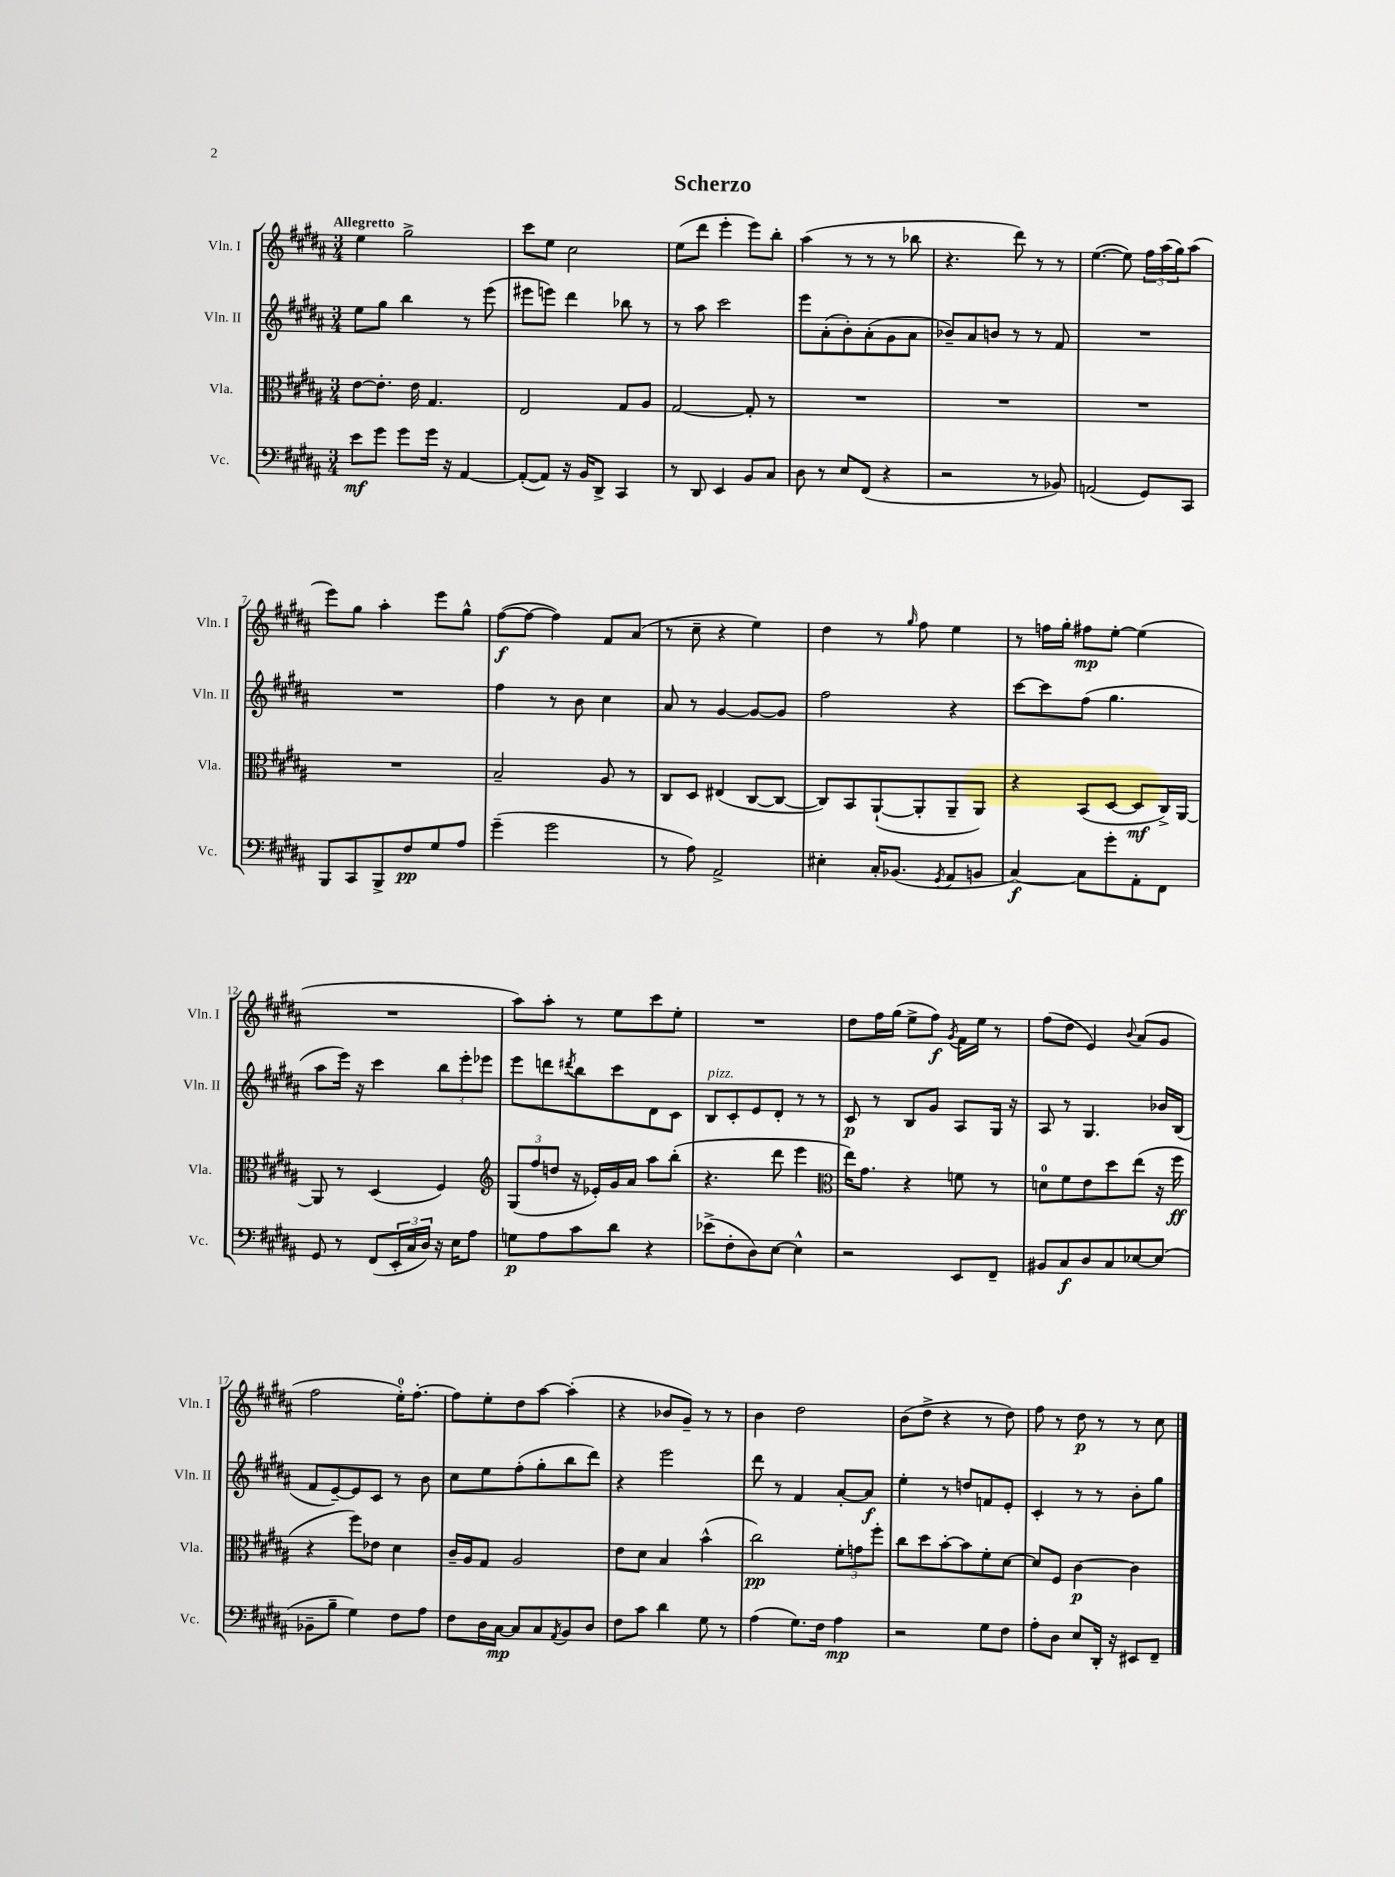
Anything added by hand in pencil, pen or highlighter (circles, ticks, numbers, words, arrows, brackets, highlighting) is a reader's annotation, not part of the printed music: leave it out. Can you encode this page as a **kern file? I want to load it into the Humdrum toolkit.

**kern	**dynam	**kern	**dynam	**kern	**dynam	**kern	**dynam
*part4	*part4	*part3	*part3	*part2	*part2	*part1	*part1
*staff4	*staff4	*staff3	*staff3	*staff2	*staff2	*staff1	*staff1
*I"Vc.	*	*I"Vla.	*	*I"Vln. II	*	*I"Vln. I	*
*I'Vc.	*	*I'Vla.	*	*I'Vln. II	*	*I'Vln. I	*
*clefF4	*	*clefC3	*	*clefG2	*	*clefG2	*
*k[f#c#g#d#a#]	*	*k[f#c#g#d#a#]	*	*k[f#c#g#d#a#]	*	*k[f#c#g#d#a#]	*
*M3/4	*	*M3/4	*	*M3/4	*	*M3/4	*
=1	=1	=1	=1	=1	=1	=1	=1
!	!	!	!	!	!	!LO:TX:a:B:t=Allegretto	!
8e\L	mf	[8e\L	.	8ee\L	.	4ee\	.
8g#\J	.	8.e'\J]	.	8gg#\J	.	.	.
8g#\L	.	.	.	4bb\	.	2gg#^\	.
.	.	16e\	.	.	.	.	.
16g#\Jk	.	4.G#/	.	.	.	.	.
16r	.	.	.	.	.	.	.
[4AA#/	.	.	.	8r	.	.	.
.	.	.	.	(8eee\	.	.	.
=2	=2	=2	=2	=2	=2	=2	=2
(8AA#'/L_	.	2E/	.	8eee#X\L	.	8ccc#\L	.
8AA#/J])	.	.	.	8eeen\J)	.	8ee\J	.
16r	.	.	.	4ddd#\	.	2cc#\	.
16BB/KL	.	.	.	.	.	.	.
8DD#^/J	.	.	.	.	.	.	.
4CC#/	.	8G#/L	.	8bb-X\	.	.	.
.	.	8A#/J	.	8r	.	.	.
=3	=3	=3	=3	=3	=3	=3	=3
8r	.	[2G#/	.	8r	.	(8ee\L	.
8DD#/	.	.	.	8aa#\	.	8ddd#\J	.
4EE/	.	.	.	2ccc#\	.	4eee'\	.
8BB/L	.	8G#'/]	.	.	.	8eee\L)	.
8C#/J	.	8r	.	.	.	8bb'\J	.
=4	=4	=4	=4	=4	=4	=4	=4
8D#\	.	2.r	.	8eee\L	.	(4aa#\	.
8r	.	.	.	(8a#'\	.	.	.
8E/L	.	.	.	8b'\)	.	8r	.
(8FF#/J	.	.	.	(8a#'\	.	8r	.
4r	.	.	.	8g#\	.	8r	.
.	.	.	.	8a#\J	.	8bb-X\	.
=5	=5	=5	=5	=5	=5	=5	=5
2r	.	2.r	.	8b-X~/L)	.	4.r	.
.	.	.	.	8a#/	.	.	.
.	.	.	.	8bn/J	.	.	.
.	.	.	.	8r	.	8ddd#\)	.
8r	.	.	.	8r	.	8r	.
8BB-X/)	.	.	.	8f#/	.	8r	.
=6	=6	=6	=6	=6	=6	=6	=6
(2AAn/	.	2.r	.	2.r	.	([4.ee\	.
.	.	.	.	.	.	8ee\])	.
8GG#/L)	.	.	.	.	.	24ff#\LL	.
.	.	.	.	.	.	(24aa#\	.
.	.	.	.	.	.	24gg#\J)	.
8CC#/J	.	.	.	.	.	(8aa#\J	.
!!LO:LB:g=z
=7	=7	=7	=7	=7	=7	=7	=7
8BBB/L	.	2.r	.	2.r	.	8eee\L)	.
8CC#/	.	.	.	.	.	8gg#\J	.
8BBB^/	.	.	.	.	.	4aa#'\	.
8F#/	pp	.	.	.	.	.	.
8G#/	.	.	.	.	.	8eee\L	.
8A#/J	.	.	.	.	.	8gg#^^\J	.
=8	=8	=8	=8	=8	=8	=8	=8
(4g#~\	.	2B~/	.	4ff#\	.	([8ff#\L	f
.	.	.	.	.	.	8ff#\J_	.
2g#\	.	.	.	8r	.	4ff#\])	.
.	.	.	.	8b\	.	.	.
.	.	8A#/	.	4cc#\	.	8f#/L	.
.	.	8r	.	.	.	(8a#/J	.
=9	=9	=9	=9	=9	=9	=9	=9
8r	.	8C#/L	.	8a#/	.	8r	.
8A#\)	.	8D#/J	.	8r	.	8cc#~\	.
2AA#^/	.	(4E#X/	.	[4g#/	.	4r	.
.	.	[8C#/L	.	8g#/L_	.	4ee\)	.
.	.	8C#/J_	.	8g#/J]	.	.	.
=10	=10	=10	=10	=10	=10	=10	=10
4E#X'\	.	8C#/L])	.	2ff#\	.	4dd#\	.
.	.	8BB/	.	.	.	.	.
16C#'/KL	.	([8AA#`/	.	.	.	8r	.
(8.BB-X/J	.	.	.	.	.	.	.
.	.	.	.	.	.	16qqgg#/	.
.	.	8AA#'/]	.	.	.	8ff#\	.
8qGG#/	.	.	.	.	.	.	.
8AA#/L	.	8AA#~/	.	4r	.	4ee\	.
8BBn/J	.	8AA#/J)	.	.	.	.	.
=11	=11	=11	=11	=11	=11	=11	=11
[4C#/)	f	4r	.	[8ccc#\L	.	8r	.
.	.	.	.	8ccc#\]	.	16ffn\LL	.
.	.	.	.	.	.	16gg#'\JJ	.
8C#\L]	.	(8BB/L	.	(8ff#\J	.	8ff#X\L	mp
8g#'\	.	[8D#/J	.	4.gg#\	.	[8ee'\J	.
8AA#'\	.	8D#/L]	mf	.	.	(4ee\]	.
8FF#\J	.	16C#^/L)	.	.	.	.	.
.	.	[16AA#/JJ	.	.	.	.	.
!!LO:LB:g=z
=12	=12	=12	=12	=12	=12	=12	=12
8GG#/	.	8AA#/]	.	8aa#\L	.	2.r	.
8r	.	8r	.	16eee\Jk)	.	.	.
.	.	.	.	16r	.	.	.
(8FF#/L	.	(4D#/	.	4ccc#\	.	.	.
24EE'/L	.	.	.	.	.	.	.
24C#/	.	.	.	.	.	.	.
24D#/JJ)	.	.	.	.	.	.	.
16r	.	4F#/)	.	12bb\L	.	.	.
16E\KL	.	.	.	.	.	.	.
.	.	.	.	12eee'\	.	.	.
8A#\J	.	.	.	.	.	.	.
.	.	.	.	12eee-X\J	.	.	.
=13	=13	=13	=13	=13	=13	=13	=13
*	*	*clefG2	*	*	*	*	*
8Gn\L	p	(12G#/L	.	8eee\L	.	8aa#\L)	.
.	.	12ff#/	.	.	.	.	.
8A#\	.	.	.	8dddn\	.	8aa#'\J	.
.	.	12ddn/J	.	.	.	.	.
.	.	.	.	8qddd#X/	.	.	.
8c#\	.	16r	.	8bb\	.	8r	.
.	.	16e-X'/LL)	.	.	.	.	.
8d#\J	.	16g#/	.	8ccc#\	.	8ee\L	.
.	.	16a#/JJ	.	.	.	.	.
4r	.	8aa#\L	.	8d#\	.	8ccc#\	.
.	.	(8bb'\J	.	8c#\J	.	8ee'\J	.
=14	=14	=14	=14	=14	=14	=14	=14
!	!	!	!	!LO:TX:a:i:t=pizz.	!	!	!
(8e-X^\L	.	4.r	.	8B/L	.	2.r	.
8F#'\	.	.	.	8c#'/	.	.	.
8D#\)	.	.	.	8e/	.	.	.
[8E\J	.	8ddd#\	.	8d#'/J	.	.	.
4E^^\]	.	4eee\	.	8r	.	.	.
.	.	.	.	8r	.	.	.
=15	=15	=15	=15	=15	=15	=15	=15
*	*	*clefC3	*	*	*	*	*
2r	.	16ee\KL)	.	8c#/	p	8dd#\L	.
.	.	8.g#\J	.	.	.	.	.
.	.	.	.	8r	.	16ff#\L	.
.	.	.	.	.	.	(16gg#\JJ	.
.	.	4r	.	8B/L	.	8ee^\L	.
.	.	.	.	8g#/J	.	8ff#\J)	f
.	.	.	.	.	.	8qg#/	.
8EE/L	.	8fn\	.	8A#/L	.	16f#\LL	.
.	.	.	.	.	.	16ee\JJ	.
8FF#~/J	.	8r	.	16G#/Jk	.	8r	.
.	.	.	.	16r	.	.	.
=16	=16	=16	=16	=16	=16	=16	=16
8BB#X/L	.	8dn\L	.	8A#/	.	(8ff#\L	.
8C#/	f	8f#\	.	8r	.	8dd#\J	.
8D#/	.	8e\	.	4.G#/	.	4e/)	.
8C#/	.	8dd#\	.	.	.	.	.
.	.	.	.	.	.	8qqb/	.
[8E-X/	.	(8ee\J	.	.	.	(8a#/L	.
(8E-/J]	.	16r	.	16b-X/LL	.	8g#/J	.
.	.	16ff#\	ff	(16B/JJ	.	.	.
!!LO:LB:g=z
=17	=17	=17	=17	=17	=17	=17	=17
8BB-X~\L	.	4r	.	8f#/L	.	2ff#\	.
8B~\J	.	.	.	[8e~/)	.	.	.
4G#\)	.	8ff#\L)	.	8e/]	.	.	.
.	.	8e-X\J	.	8c#/J	.	.	.
8F#\L	.	4d#\	.	8r	.	16ee'\KL)	.
.	.	.	.	.	.	[8.ff#'\J	.
8A#\J	.	.	.	8b\	.	.	.
=18	=18	=18	=18	=18	=18	=18	=18
8F#\L	.	16c#~/LL	.	8cc#\L	.	8ff#\L]	.
.	.	16A#/J	.	.	.	.	.
16D#\L	.	8G#/J	.	8ee\	.	8ee'\	.
[16C#\JJ	mp	.	.	.	.	.	.
8C#/L]	.	2A#/	.	(8ff#'\	.	8dd#\	.
8C#/	.	.	.	8gg#'\	.	[8aa#\J	.
8qAA#/	.	.	.	.	.	.	.
8BB/	.	.	.	8bb\	.	(4aa#'\]	.
8D#/J	.	.	.	8ddd#\J)	.	.	.
=19	=19	=19	=19	=19	=19	=19	=19
8F#\L	.	8e\L	.	4r	.	4r	.
8c#\J	.	8d#\J	.	.	.	.	.
4d#\	.	4B/	.	2eee\	.	8b-X/L	.
.	.	.	.	.	.	8g#~/J)	.
8G#\	.	(4b^^\	.	.	.	8r	.
8r	.	.	.	.	.	8r	.
=20	=20	=20	=20	=20	=20	=20	=20
(4A#\	.	2cc#\)	pp	8ddd#\	.	4b\	.
.	.	.	.	8r	.	.	.
8.G#\L)	.	.	.	4f#/	.	2dd#\	.
16F#\Jk	.	.	.	.	.	.	.
4A#\	mp	12f#'\L	.	[8a#'/L	.	.	.
.	.	12gn\	.	.	.	.	.
.	.	.	.	8a#/J]	f	.	.
.	.	12ff#'\J	.	.	.	.	.
=21	=21	=21	=21	=21	=21	=21	=21
2r	.	8cc#\L	.	4ee'\	.	(8b\L	.
.	.	8dd#\	.	.	.	8dd#^\J	.
.	.	[8b'\	.	8r	.	4r	.
.	.	8b\]	.	8ddn/L	.	.	.
8G#\L	.	8f#'\	.	8fn/	.	8r	.
8F#\J	.	[8d#\J	.	8e'/J	.	8dd#\)	.
=22	=22	=22	=22	=22	=22	=22	=22
8A#'\L	.	8d#/L]	.	4c#'/	.	8ff#\	.
8D#\J	.	8F#/J	.	.	.	8r	.
8E/L	.	[4c#\	p	8r	.	8dd#\	p
16DD#'/Jk	.	.	.	8r	.	8r	.
16r	.	.	.	.	.	.	.
8EE#X/L	.	4c#\]	.	8b'\L	.	8r	.
8FF#~/J	.	.	.	8gg#\J	.	8cc#\	.
==	==	==	==	==	==	==	==
*-	*-	*-	*-	*-	*-	*-	*-
